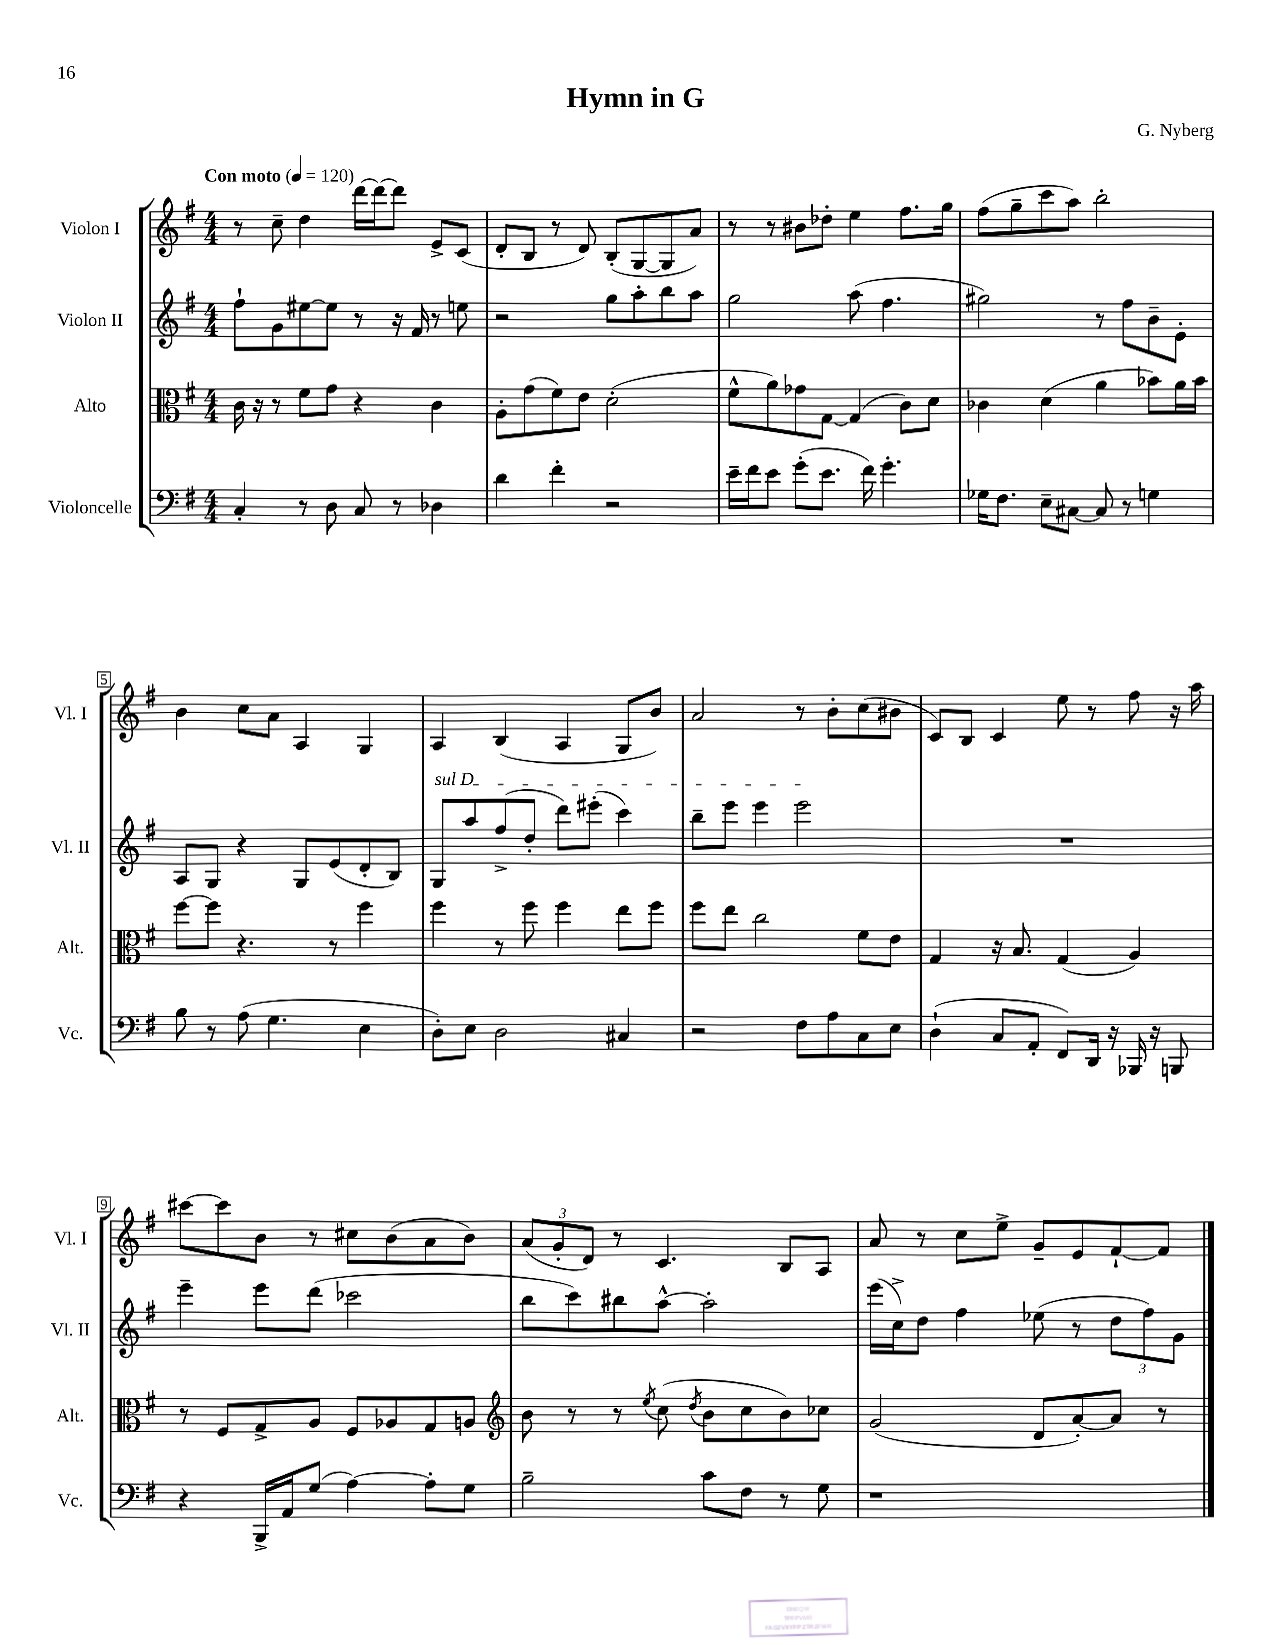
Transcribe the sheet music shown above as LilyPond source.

\header { title = "Hymn in G" composer = "G. Nyberg" }
<<
\new StaffGroup <<
\new Staff = "s0" \with { instrumentName = "Violon I" shortInstrumentName = "Vl. I" } {
    \clef treble \key g \major \numericTimeSignature \time 4/4 \tempo "Con moto" 4 = 120
    r8 c''8-- d''4 d'''16~ d'''16~ d'''8 e'8-> c'8( |
    d'8-. b8 r8 d'8) b8-.( g8~ g8 a'8) |
    r8 r8 bis'8 des''8-. e''4 fis''8. g''16 |
    fis''8( g''8-- c'''8 a''8) b''2-. |
    b'4 c''8 a'8 a4 g4 |
    a4 b4( a4 g8 b'8) |
    a'2 r8 b'8-. c''8( bis'8 |
    c'8) b8 c'4 e''8 r8 fis''8 r16 a''16 |
    cis'''8~ cis'''8 b'8 r8 cis''8 b'8( a'8 b'8) |
    \tuplet 3/2 { a'8( g'8-. d'8) } r8 c'4. b8 a8 |
    a'8 r8 c''8 e''8-> g'8-- e'8 fis'8~-! fis'8 \bar "|." |
}
\new Staff = "s1" \with { instrumentName = "Violon II" shortInstrumentName = "Vl. II" } {
    \clef treble \key g \major \numericTimeSignature \time 4/4
    fis''8-! g'8 eis''8~ eis''8 r8 r16 fis'16 r8 e''8 |
    r2 g''8 a''8-. b''8 a''8 |
    g''2 a''8( fis''4. |
    gis''2) r8 fis''8 b'8-- e'8-. |
    a8 g8 r4 g8 e'8( d'8-. b8) |
    \once \override TextSpanner.bound-details.left.text = \markup { \italic "sul D" } g8\startTextSpan a''8 fis''8->( d''8-. d'''8) eis'''8-.( c'''4) |
    b''8-- e'''8 e'''4 e'''2\stopTextSpan |
    R1 |
    e'''4-- e'''8 d'''8( ces'''2 |
    b''8 c'''8) bis''8 a''8~-^ a''2-. |
    e'''16( c''16->) d''8 fis''4 ees''8( r8 \tuplet 3/2 { d''8 fis''8) g'8 } \bar "|." |
}
\new Staff = "s2" \with { instrumentName = "Alto" shortInstrumentName = "Alt." } {
    \clef alto \key g \major \numericTimeSignature \time 4/4
    c'16 r16 r8 fis'8 g'8 r4 c'4 |
    a8-. g'8( fis'8) e'8 d'2-.( |
    fis'8-^ a'8) ges'8 g8~ g4( c'8) d'8 |
    ces'4 d'4( a'4 bes'8) a'16 bes'16 |
    fis''8~ fis''8 r4. r8 fis''4 |
    fis''4 r8 fis''8 fis''4 e''8 fis''8 |
    fis''8 e''8 c''2 fis'8 e'8 |
    g4 r16 b8. g4( a4) |
    r8 fis8 g8-> a8 fis8 aes8 g8 a8 |
    \clef treble b'8 r8 r8 \acciaccatura { e''8 } c''8( \acciaccatura { d''8 } b'8 c''8 b'8) ces''8 |
    g'2( d'8 a'8~-.) a'8 r8 \bar "|." |
}
\new Staff = "s3" \with { instrumentName = "Violoncelle" shortInstrumentName = "Vc." } {
    \clef bass \key g \major \numericTimeSignature \time 4/4
    c4-. r8 d8 c8 r8 des4 |
    d'4 fis'4-. r2 |
    e'16-- fis'16 e'8 g'8-.( e'8. fis'16) g'4.-. |
    ges16 fis8. e8-- cis8~ cis8 r8 g4 |
    b8 r8 a8( g4. e4 |
    d8-.) e8 d2 cis4 |
    r2 fis8 a8 c8 e8 |
    d4-!( c8 a,8-. fis,8) d,16 r16 bes,,16 r16 b,,8 |
    r4 b,,16-> a,16 g8( a4~) a8-. g8 |
    b2-- c'8 fis8 r8 g8 |
    r1 \bar "|." |
}
>>
>>
\layout { \context { \Score \override BarNumber.stencil = #(make-stencil-boxer 0.1 0.3 ly:text-interface::print) } }
